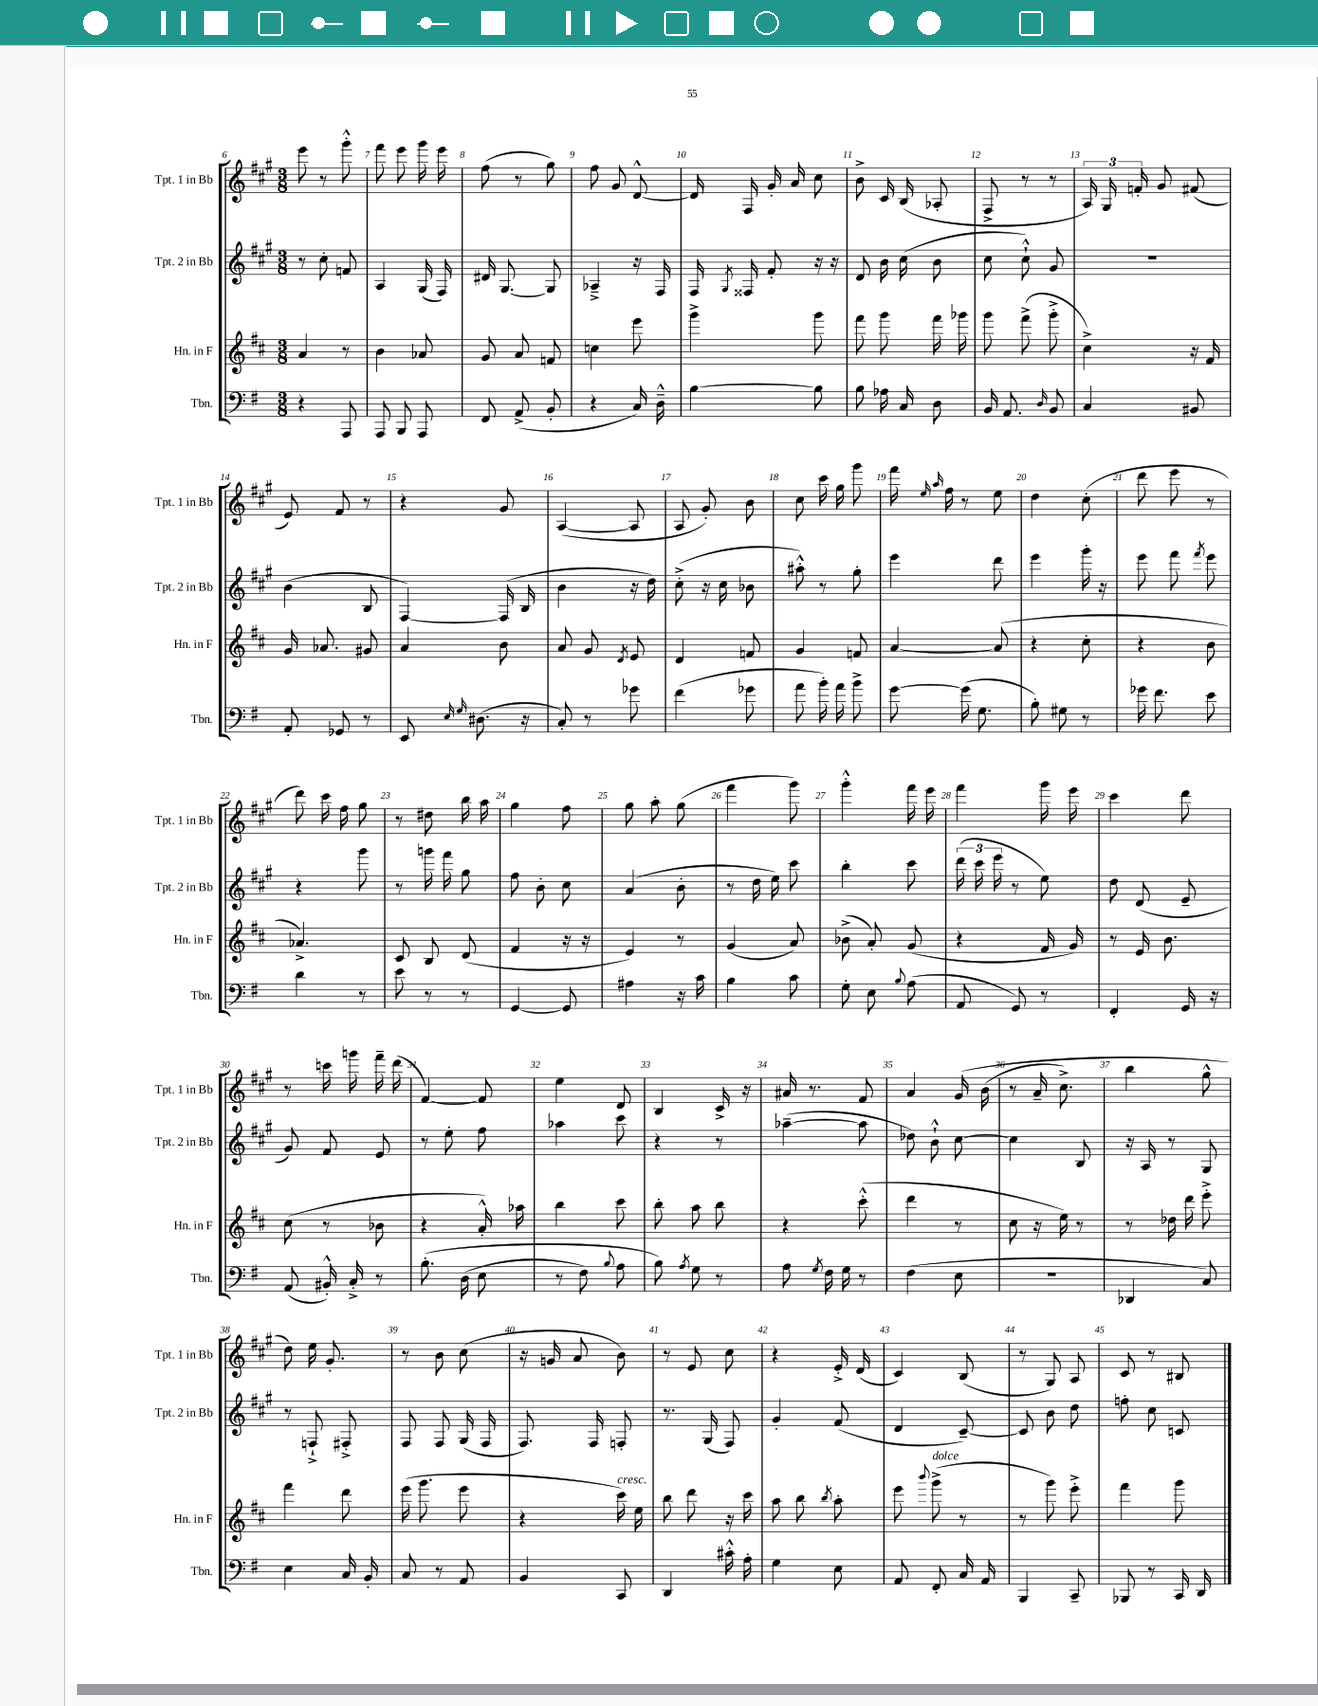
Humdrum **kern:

**kern	**kern	**kern	**kern
*staff4	*staff3	*staff2	*staff1
*clefF4	*clefG2	*clefG2	*clefG2
*k[f#]	*k[f#c#]	*k[f#c#g#]	*k[f#c#g#]
*M3/8	*M3/8	*M3/8	*M3/8
4r	4a/	8r	8eee\
.	.	8cc#'\	8r
8AAA/	8r	8f/	8ggg#'^^\
=	=	=	=
8AAA/	4b\	4A/	8fff#\
8BBB/	.	.	8eee\
8AAA/	8a-/	(16G#/	16ggg#\
.	.	16F#/)	16eee\
=	=	=	=
8FF#/	8g/	16d#/	(8ff#\
.	.	[8.G#/	.
(8AA^/	8a/	.	8r
8BB'/	8f/	8G#/]	8gg#\)
=	=	=	=
4r	4cc\	4A-~^/	8ff#\
.	.	.	8g#/
16C/)	8eee\	16r	[8d^^/
16D~^^\	.	16F#/	.
=	=	=	=
[4B\	4ggg^\	16F#/	16d/]
.	.	8qG#/	.
.	.	16F##/	16F#/
.	.	8f#'/	16g#'/
.	.	.	16a/
8B\]	8ggg\	16r	8cc#\
.	.	16r	.
=	=	=	=
8B\	8fff#\	8d/	8b^\
16A-\	8ggg\	16b\	16c#/
16C/	.	(16cc#\	(16B/
8D\	16fff#\	8b\	8A-'/
.	16ggg-\	.	.
=	=	=	=
16BB/	8ggg\	8cc#\	8F#^/
8.AA/	.	.	.
.	(8fff#^\	8cc#`^^\)	8r
16qqD/	.	.	.
8BB/	8ggg'^\	8g#/	8r
=	=	=	=
4C/	4cc#^\)	4.r	24A/)
.	.	.	24G#/
.	.	.	24f'/
.	.	.	8g#/
8BB#/	16r	.	(8f#/
.	16f#/	.	.
=	=	=	=
8AA'/	16g/	(4b\	8e/)
.	8.a-/	.	.
8GG-/	.	.	8f#/
8r	8g#/	8B/	8r
=	=	=	=
8EE/	4a/	[4F#/)	4r
16qqE/	.	.	.
16qqG/	.	.	.
(8.D#\	.	.	.
.	8b\	(16F#/]	8g#/
16r	.	16B/	.
=	=	=	=
8C'/)	8a/	4b\	([4A/
8r	8g/	.	.
.	8qd/	.	.
8g-\	8e/	16r	8A/]
.	.	16dd\)	.
=	=	=	=
(4f#\	4d/	(8cc#'^\	8A/
.	.	16r	8g#'/)
.	.	16cc#\	.
8g-\	8f/	8b-\	8b\
=	=	=	=
8a\	4g/	8aa#'^^\)	8cc#\
16b'\)	.	8r	16ccc#\
16a\	.	.	16gg#\
8b^\	8f/	8gg#'\	8ggg#\
=	=	=	=
[8g\	[4a/	4eee\	16fff#\
.	.	.	16qqee/
.	.	.	16qqaa/
.	.	.	16ff#\
(16g\]	.	.	8r
8.G\	.	.	.
.	(8a/]	8ddd\	8ee\
=	=	=	=
8B'\)	4r	4eee\	4dd\
8G#\	.	.	.
8r	8cc#'\	16ggg#'\	(8cc#'\
.	.	16r	.
=	=	=	=
16g-\	4r	8eee\	8ddd\
8.f#\	.	.	.
.	.	8fff#\	8eee\
.	.	8qfff#/	.
8e\	8b\	8eee\	8r
=	=	=	=
4d\	4.a-^/)	4r	8ddd\)
.	.	.	16ccc#\
.	.	.	16ff#\
8r	.	8ggg#\	8gg#\
=	=	=	=
8e\	8c#/	8r	8r
8r	8B/	16ggg\	8dd#\
.	.	16fff#\	.
8r	(8d/	8gg#\	16bb\
.	.	.	16aa\
=	=	=	=
[4GG/	4f#/	8ff#\	4gg#\
.	.	8b'\	.
8GG/]	16r	8cc#\	8ff#\
.	16r	.	.
=	=	=	=
4A#\	4e/)	(4a/	8gg#\
.	.	.	8aa'\
16r	8r	8b'\	(8gg#\
16c\	.	.	.
=	=	=	=
4B\	(4g/	8r	4fff#\
.	.	16dd\	.
.	.	16ee\)	.
8c\	8a/)	8ccc#\	8ggg#\)
=	=	=	=
8G'\	(8b-^\	4bb'\	4ggg#'^^\
8E\	8a'/)	.	.
8qqB/	.	.	.
(8A\	(8g/	8ccc#\	16fff#\
.	.	.	16eee\
=	=	=	=
8AA/	4r	(24ddd\	4fff#\
.	.	24ccc#\	.
.	.	24eee\	.
8GG/)	.	8r	.
8r	16f#/	8ee\)	16ggg#\
.	16g/)	.	16eee\
=	=	=	=
4FF#'/	8r	8dd\	4ccc#\
.	16e/	(8d/	.
.	8.b\	.	.
16GG/	.	8e~/	8ddd\
16r	.	.	.
=	=	=	=
(8AA/	(8cc#\	8g#/)	8r
16BB#'^^/)	8r	8f#/	16ccc\
16C'^/	.	.	16ggg\
8r	8b-\	8e/	16fff#~\
.	.	.	(16ddd\
=	=	=	=
&(8.B'\	4r	8r	[4f#/)
.	.	8ee'\	.
(16D\	.	.	.
8E\	16a'^^/)	8ff#\	8f#/]
.	16aa-\	.	.
=	=	=	=
8r	4bb\	4aa-\	4ee\
8F#\)	.	.	.
8qqB/	.	.	.
8A\	8ccc#\	8ccc#\	8d/
=	=	=	=
8B\&)	8bb'\	4r	4B/
8qA/	.	.	.
8G\	8aa\	.	.
8r	8bb\	8r	16c#^/
.	.	.	16r
=	=	=	=
8A\	4r	([4aa-~\	16a#/
.	.	.	8.r
8qG/	.	.	.
16F#\	.	.	.
16G\	.	.	.
8r	(8ccc#'^^\	8aa-\]	8f#/
=	=	=	=
(4F#\	4ddd\	8dd-\)	4a/
.	.	8b`^^\	.
8E\	8r	[8cc#\	&(16g#/
.	.	.	(16b\
=	=	=	=
4.r	8cc#\	4cc#\]	8r
.	16r	.	16a~/
.	16ee\)	.	8.cc#^\)
.	8r	8B/	.
=	=	=	=
4DD-/	8r	16r	4bb\
.	.	16A/	.
.	16dd-\	8r	.
.	16ddd\	.	.
8C/)	8eee'^\	8G#/	8gg#^^\
=	=	=	=
4E\	4fff#\	8r	8dd\&)
.	.	8F`^/	16ee\
.	.	.	8.g#'/
16C/	8ddd\	8F#'^/	.
16BB'/	.	.	.
=	=	=	=
8C/	(16eee\	8F#/	8r
.	8.ggg\	.	.
8r	.	8F#/	8b\
8AA/	8eee\	(16G#/	(8cc#\
.	.	16F#/	.
=	=	=	=
4BB/	4r	8.F#/)	16r
.	.	.	16g/
.	.	.	8a/
.	.	16F#/	.
8CC/	16ccc#\)	8F'/	8b\)
.	16ee\	.	.
=	=	=	=
4DD/	8bb\	8.r	8r
.	8ddd\	.	8e/
.	.	(16G#/	.
16c#'^^\	16r	8F#/)	8cc#\
16A'\	16ccc#\	.	.
=	=	=	=
4G\	8aa\	4g#'/	4r
.	8bb\	.	.
.	8qbb/	.	.
8E\	8aa'\	(8f#/	16e'^/
.	.	.	(16d/
=	=	=	=
8AA/	8eee\	4d/	4c#/)
.	8qqbbb/	.	.
8FF#'/	(8ggg^\	.	.
16C/	8r	[8c#~/)	(8B/
16AA/	.	.	.
=	=	=	=
4BBB/	8r	8c#/]	8r
.	8ggg\)	8b\	8G#/)
8CC~/	8eee'^\	8dd\	8A/
=	=	=	=
8BBB-/	4fff#\	8ff'\	8c#/
8r	.	8cc#\	8r
16CC/	8ggg\	8c/	8B#/
16DD/	.	.	.
==	==	==	==
*-	*-	*-	*-
